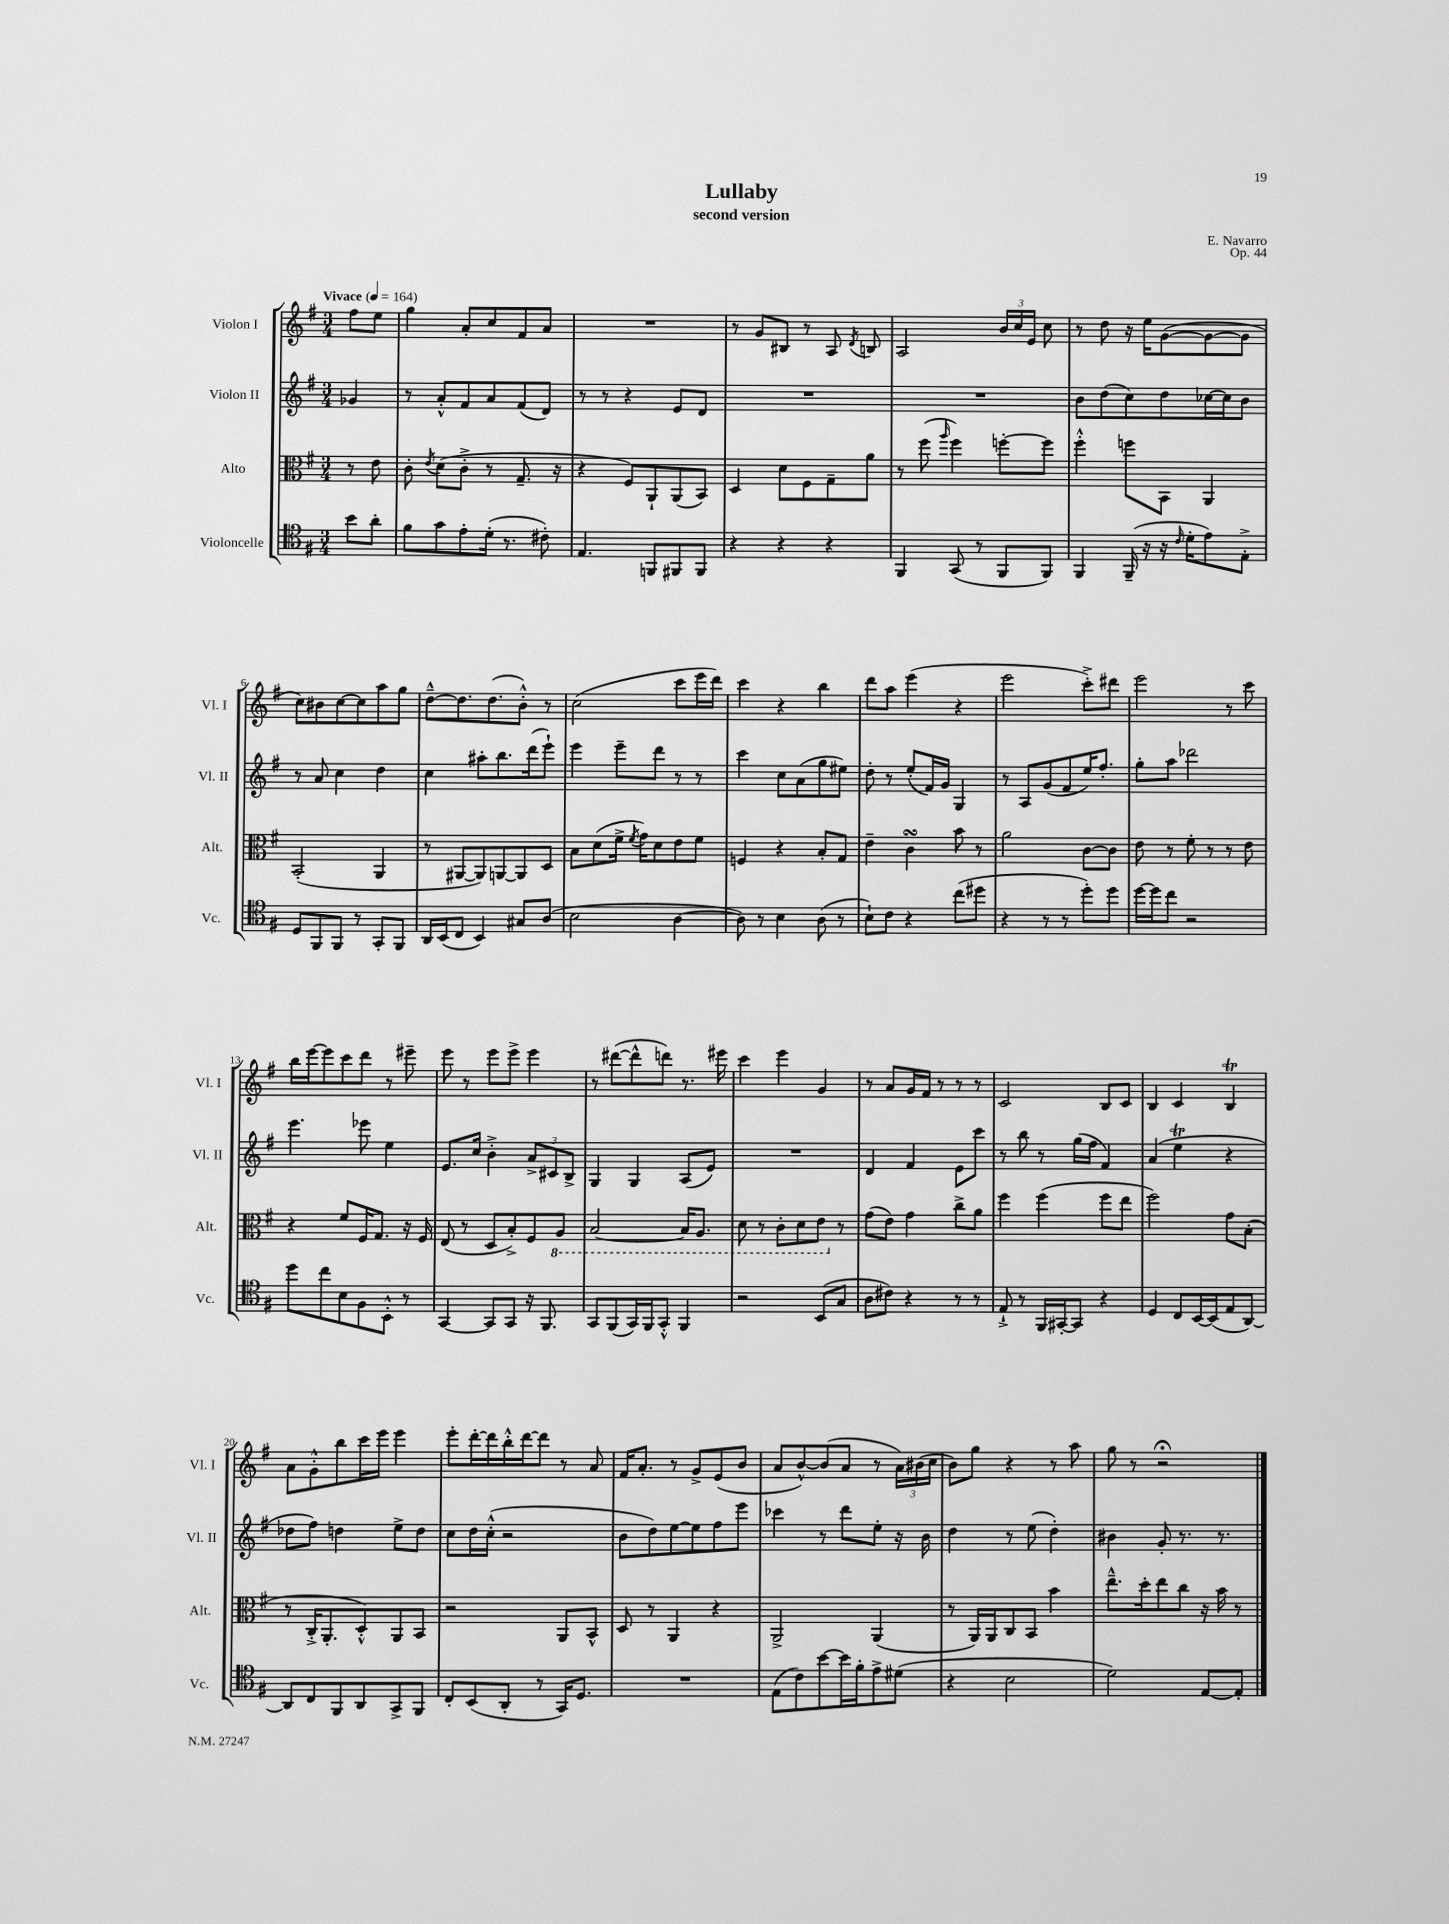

**kern	**kern	**kern	**kern
*staff4	*staff3	*staff2	*staff1
*clefC4	*clefC3	*clefG2	*clefG2
*k[f#]	*k[f#]	*k[f#]	*k[f#]
*M3/4	*M3/4	*M3/4	*M3/4
*MM164	*MM164	*MM164	*MM164
8b\L	8r	4g-/	8ff#\L
8a'\J	8e\	.	8ee\J
=	=	=	=
8f#\L	8c'\	8r	4gg\
.	8qe/	.	.
8g\	(8d\L	8a'^^/L	.
8e'\	8c'^\J	8f#/	8a'/L
(16d'\Jk	8r	8a/	8cc/
8.r	.	.	.
.	8.G~/	(8f#/	8f#/
8c#'\)	.	8d/J)	8a/J
.	16r	.	.
=	=	=	=
4.E/	4r	8r	2.r
.	.	8r	.
.	8F#/L)	4r	.
8FF/L	8AA`/	.	.
8FF#/	(8AA/	8e/L	.
8FF#/J	8BB/J)	8d/J	.
=	=	=	=
4r	4D/	2.r	8r
.	.	.	8g/L
4r	8d\L	.	8B#/J
.	8F#\	.	8r
4r	8G~\	.	8A/
.	.	.	8qd/
.	8a\J	.	8B/
=	=	=	=
4FF#/	8r	2.r	2A/
.	(8ff#\	.	.
.	16qqaa/	.	.
(8GG/	4ff#\)	.	.
8r	.	.	.
8FF#/L	[8ff'\L	.	24b/LL
.	.	.	24cc/
.	.	.	24e/JJ
8FF#/J)	8ff\]J	.	8cc\
=	=	=	=
4FF#/	4ff#'^^\	8b\L	8r
.	.	(8dd\	8dd\
(16FF#~/	8ff\L	8cc\)	16r
16r	.	.	16ee\LK
16r	8BB\J	8dd\	([8g\
16qqc/	.	.	.
16d'\LK	.	.	.
8e\)	4AA/	[16cc-\L	8g\_
.	.	16cc-\]J	.
8E'^\J	.	8b\J	8g\]J
=	=	=	=
8D/L	(2BB'/	8r	8cc\L)
8FF#/	.	8a/	8b#\
8FF#/J	.	4cc\	[8cc\
8r	.	.	8cc\]
8GG'/L	4AA/	4dd\	8aa\
8FF#/J	.	.	8gg\J
=	=	=	=
16AA/LL	8r	4cc\	[8dd~^^\L
(16BB/J	.	.	.
8C/J	[8AA#/L	.	8.dd\]
4BB/)	8AA#/])	8aa#'\L	.
.	.	.	(8.dd\
.	[8AA/	8.bb\	.
8G#/L	8AA/]	.	8b'^^\J)
.	.	(16ddd\k	.
(8A/J	8D/J	8eee`\J)	8r
=	=	=	=
2B\	8B\L	4eee\	(2cc\
.	(8d\	.	.
.	16f#^\Jk	8eee~\L	.
.	8qf#/	.	.
.	16g\LK)	.	.
.	8d\	8ddd\J	.
[4A\	8e\	8r	8ccc\L
.	8f#\J	8r	16eee\L
.	.	.	16ddd\JJ)
=	=	=	=
8A\])	4F/	4ccc\	4ccc\
8r	.	.	.
4B\	4r	8cc\L	4r
.	.	(8a\	.
(8A\	8B'/L	8gg\	4bb\
8r	8G/J	8ee#\J)	.
=	=	=	=
8B`\L)	4e~\	8dd'\	8ddd\L
8c\J	.	8r	8aa\J
4r	4c\	(8ee'/L	(4eee\
.	.	16f#/L)	.
.	.	16g/JJ	.
(8cc\L	8b\	4G/	4r
8dd#\J	8r	.	.
=	=	=	=
4r	2a\	8r	2eee\
.	.	8A/L	.
8r	.	(8g/	.
8r	.	8f#/	.
8dd'\L)	[8c\L	16ee/K)	8ccc'^\L)
.	.	8.ff#'/J	.
8dd\J	8c\]J	.	8ddd#\J
=	=	=	=
[16dd\LL	8e\	8gg'\L	2eee\
16dd\]J	.	.	.
8cc\J	8r	8aa\J	.
2r	8f#'\	2ddd-\	.
.	8r	.	.
.	8r	.	8r
.	8e\	.	8ccc\
=	=	=	=
8dd\L	4r	4.eee\	16bb\LL
.	.	.	[16eee\J
8cc\	.	.	8eee\]
8B\	8f#/L	.	8ccc\
8F#\	16F#/K	8eee-\	8ddd\J
.	8.G/J	.	.
8BB'^^\J	.	4ee\	8r
8r	16r	.	8eee#~\
.	16F#/	.	.
=	=	=	=
[4GG/	(8E/	8.e/L	8eee\
.	8r	.	8r
.	.	16cc/Jk	.
8GG/]L	8D/L	4b'^\	8eee\L
8GG/J	8B'^/)	.	8eee^\J
16r	8F#/	12a^/L	4eee\
8.FF#/	.	.	.
.	.	12c#/	.
.	8AA/J	.	.
.	.	12B^/J	.
=	=	=	=
8GG/L	[2BB/	4G/	8r
(8FF#/	.	.	([8ddd#\L
16GG/L)	.	4G/	8ddd#^^\]
16FF#/J	.	.	.
8GG'^^/J	.	.	8ddd\J)
4FF#/	16BB/]LK	(8A/L	8.r
.	8.AA/J	.	.
.	.	8e/J)	.
.	.	.	16eee#\
=	=	=	=
2r	8D\	2.r	4ccc\
.	8r	.	.
.	8C'\L	.	4eee\
.	8D\	.	.
(8BB/L	8E\J	.	4g/
8G/J	8r	.	.
=	=	=	=
8A\L	(8g\L	4d/	8r
8c#\J)	8e\J)	.	8a/L
4r	4g\	4f#/	16g/L
.	.	.	16f#/JJ
.	.	.	8r
8r	8cc^\L	8e\L	8r
8r	8a\J	8ccc\J	8r
=	=	=	=
8E`^/	4ff#\	8r	2c/
8r	.	8bb\	.
16FF#/LL	(4ff#\	8r	.
[16GG#'/J	.	.	.
8GG#/]J	.	(16gg\LL	.
.	.	16ff#\JJ	.
4r	8ff#\L	4f#/)	8B/L
.	8ee\J	.	8c/J
=	=	=	=
4D/	2ff#\)	(4a/	4B/
8C/L	.	4ee\	4c/
[16BB/L	.	.	.
(16BB/]J	.	.	.
8E/	8g\L	4r	4B/
[8AA/J)	(8B'\J	.	.
=	=	=	=
8AA/]L	8r	8dd-\L	8a\L
8C/	16C'^/LK	8ff#\J)	8g'^^\
.	8.AA'/	.	.
8FF#/	.	4dd\	8bb\
8AA/	8D'^^/)	.	16ccc\L
.	.	.	16eee\JJ
8GG^/	8AA/	8ee^\L	4eee\
8FF#/J	8BB/J	8dd\J	.
=	=	=	=
8C'/L	2r	8cc\L	8eee'\L
(8BB/	.	16dd\L	[16ddd'\L
.	.	(16cc'^^\JJ	16ddd\]
8AA'/J	.	2r	16bb'^^\
.	.	.	[16ddd\J
8r	.	.	8ddd\]J
16GG/LK)	8AA/L	.	8r
8.D/J	.	.	.
.	8BB^^/J	.	8a/
=	=	=	=
2.r	8D/	8b\L	16f#/LK
.	.	.	8.a'/J
.	8r	8dd\)	.
.	4AA/	[8ee\	8r
.	.	8ee\]	8g^/L
.	4r	8ff#\	(8e/
.	.	8eee\J	8b/J
=	=	=	=
(8E\L	2AA^/	4ccc-\	8a/L
8c\)	.	.	[8b^^/)
[8b\	.	8r	(8b/]
16b\]L	.	8ddd\L	8a/J
16f#'\J	.	.	.
8e^\	(4AA/	8ee'\J	8r
(8d#\J	.	16r	24a\LL)
.	.	.	(24b#\
.	.	16b\	.
.	.	.	24cc\JJ
=	=	=	=
4r	8r	4dd\	8b\L)
.	16AA/LL)	.	8gg\J
.	16AA/J	.	.
2B\	8C/	8r	4r
.	8BB/J	(8ee\	.
.	4b\	4dd'\)	8r
.	.	.	8aa\
=	=	=	=
2d\)	8.ee~^^\L	4b#\	8gg\
.	.	.	8r
.	16dd'\k	.	.
.	8ee\	8g'/	2r;
.	8cc\J	8.r	.
[8E/L	16r	.	.
.	16b\	8.r	.
8E'/]J	8r	.	.
==	==	==	==
*-	*-	*-	*-
